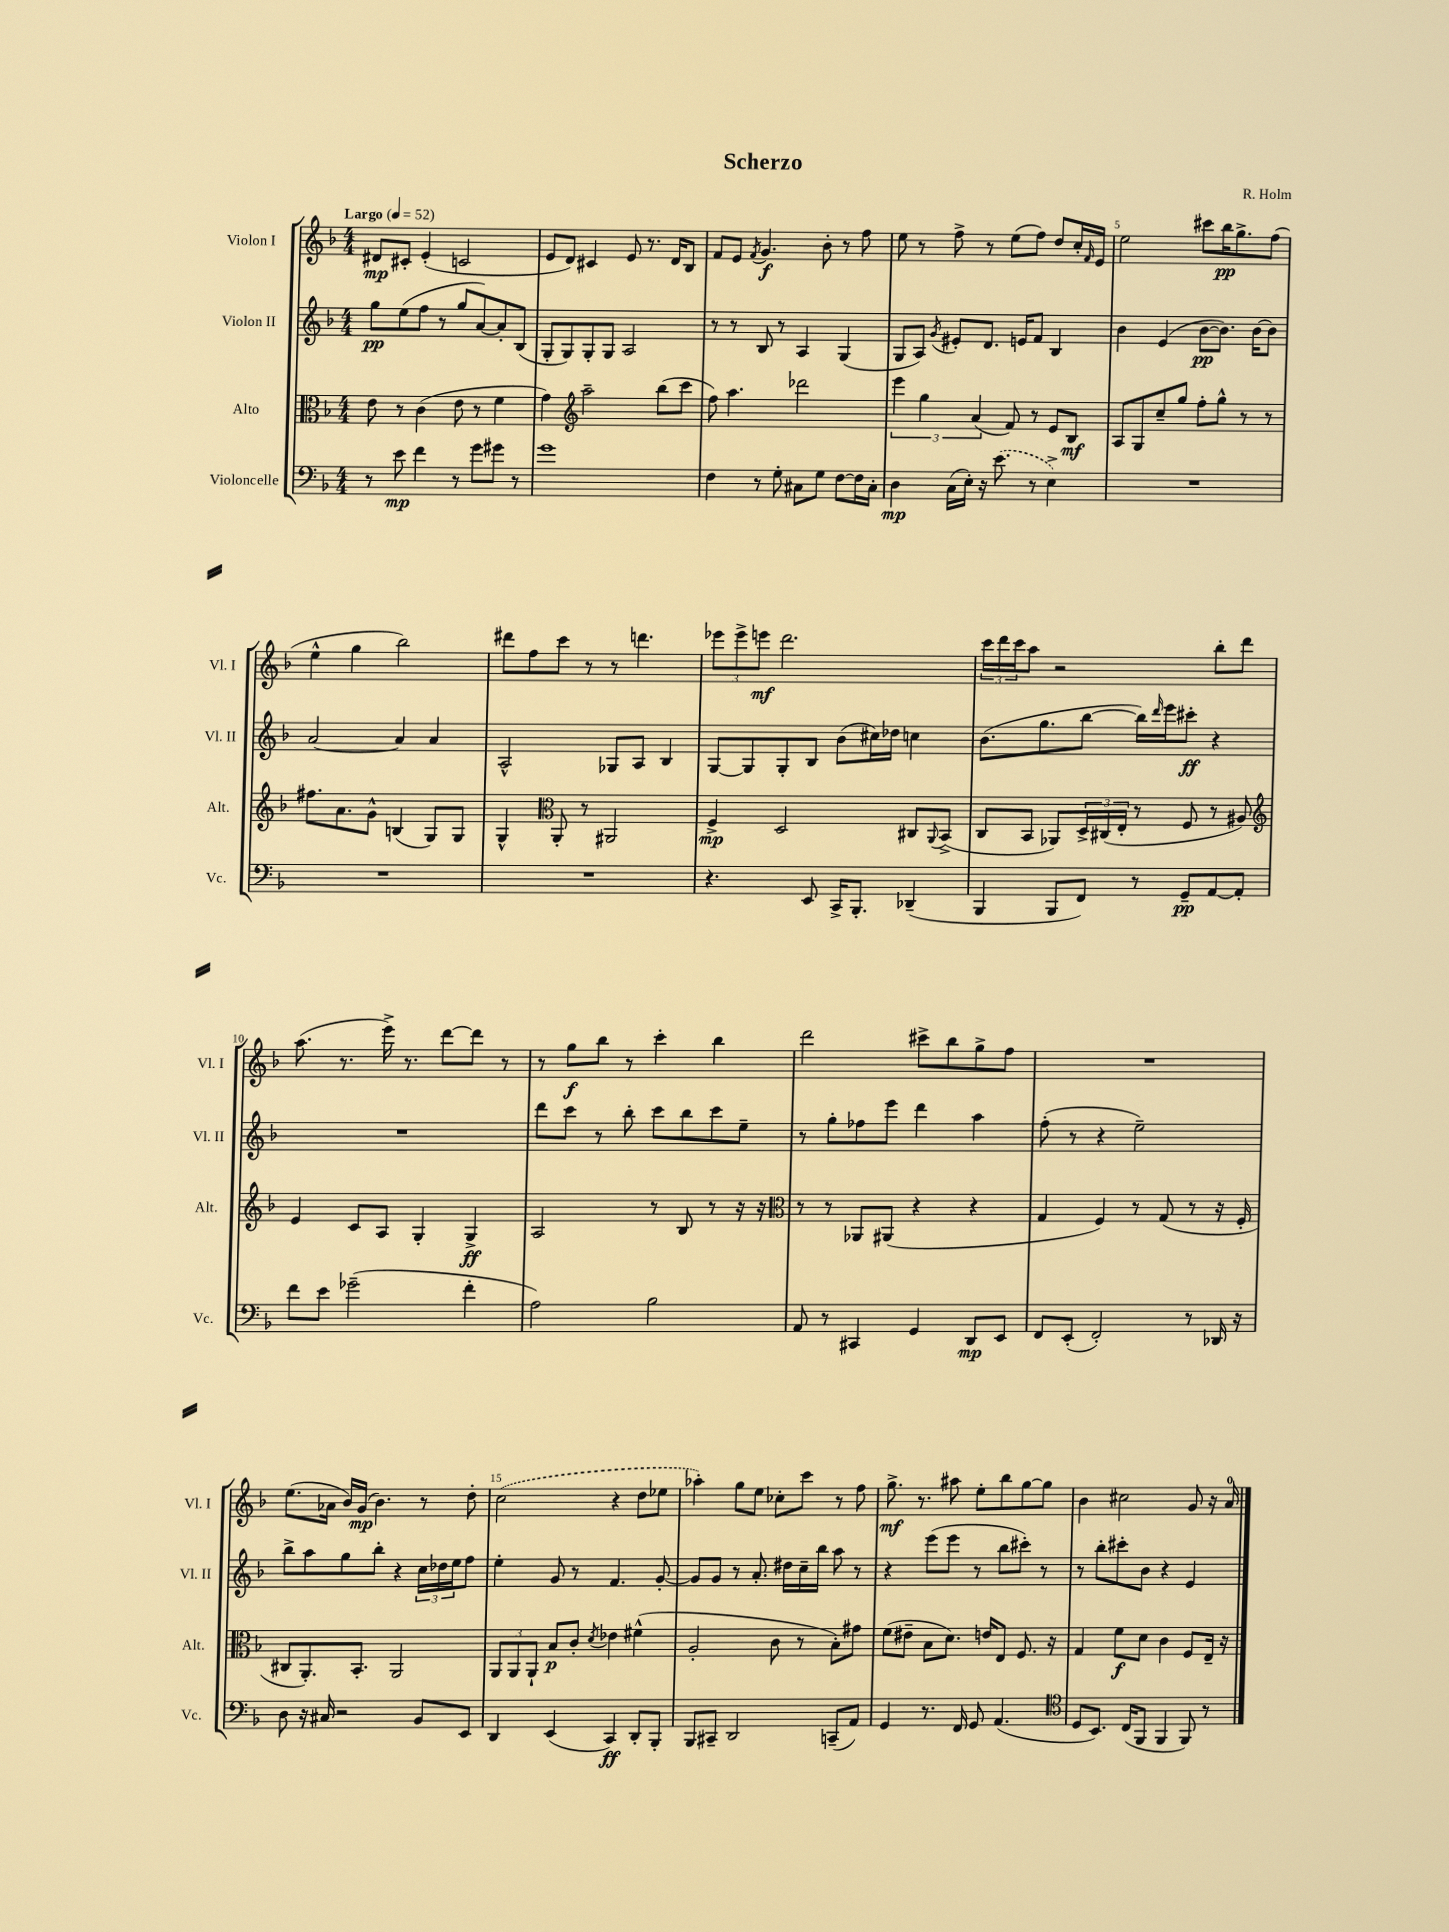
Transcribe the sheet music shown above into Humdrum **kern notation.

**kern	**dynam	**kern	**dynam	**kern	**dynam	**kern	**dynam
*part4	*part4	*part3	*part3	*part2	*part2	*part1	*part1
*staff4	*staff4	*staff3	*staff3	*staff2	*staff2	*staff1	*staff1
*I"Violoncelle	*	*I"Alto	*	*I"Violon II	*	*I"Violon I	*
*I'Vc.	*	*I'Alt.	*	*I'Vl. II	*	*I'Vl. I	*
*clefF4	*	*clefC3	*	*clefG2	*	*clefG2	*
*k[b-]	*	*k[b-]	*	*k[b-]	*	*k[b-]	*
*M4/4	*	*M4/4	*	*M4/4	*	*M4/4	*
*MM52	*	*MM52	*	*MM52	*	*MM52	*
=1	=1	=1	=1	=1	=1	=1	=1
!	!	!	!	!	!	!LO:TX:a:B:t=Largo	!
8r	.	8e\	.	8gg\L	pp	8d#X/L	mp
8e\	mp	8r	.	(8ee\	.	8c#X'/J	.
4f\	.	(4c\	.	8ff\J	.	(4e'/	.
.	.	.	.	8r	.	.	.
8r	.	8e\	.	8gg/L	.	2cn/	.
8g\L	.	8r	.	[8a/)	.	.	.
8g#X\J	.	4f\	.	8a'/]	.	.	.
8r	.	.	.	(8B-/J	.	.	.
=2	=2	=2	=2	=2	=2	=2	=2
1g	.	4g\)	.	8G'/L	.	8e/L	.
.	.	.	.	8G/)	.	8d/J)	.
*	*	*clefG2	*	*	*	*	*
.	.	2aa~\	.	8G'/	.	4c#X/	.
.	.	.	.	8G/J	.	.	.
.	.	.	.	2A/	.	8e/	.
.	.	.	.	.	.	8.r	.
.	.	(8bb-\L	.	.	.	.	.
.	.	.	.	.	.	16d/KL	.
.	.	8ccc\J	.	.	.	8B-/J	.
=3	=3	=3	=3	=3	=3	=3	=3
4F\	.	8ff\)	.	8r	.	8f/L	.
.	.	4.aa\	.	8r	.	8e/J	.
.	.	.	.	.	.	8qf/	.
8r	.	.	.	8B-/	.	4.g/	f
8G'\	.	.	.	8r	.	.	.
8C#X\L	.	2ddd-X\	.	4A/	.	.	.
8G\J	.	.	.	.	.	8b-'\	.
[8F\L	.	.	.	(4G/	.	8r	.
16F\L]	.	.	.	.	.	8ff\	.
16C#'\JJ	.	.	.	.	.	.	.
=4	=4	=4	=4	=4	=4	=4	=4
4D\	mp	6eee\	.	8G/L	.	8ee\	.
.	.	.	.	8A/J)	.	8r	.
.	.	6gg\	.	.	.	.	.
.	.	.	.	8qg/	.	.	.
(16C\LL	.	.	.	8e#X'/L	.	8ff^\	.
16E'\JJ)	.	.	.	.	.	.	.
.	.	(6a/	.	.	.	.	.
16r	.	.	.	8.d/J	.	8r	.
(8.e\	.	.	.	.	.	.	.
.	.	8f/)	.	.	.	(8ee\L	.
.	.	.	.	16en/KL	.	.	.
8r	.	8r	.	8f/J	.	8ff\J)	.
4E^\)	.	8e/L	.	4B-/	.	8dd/L	.
.	.	8B-/J	mf	.	.	16cc'/L	.
.	.	.	.	.	.	16qqf/	.
.	.	.	.	.	.	16e/JJ	.
=5	=5	=5	=5	=5	=5	=5	=5
1r	.	8A/L	.	4b-\	.	2ee\	.
.	.	8G/	.	.	.	.	.
.	.	8cc~/	.	(4e/	.	.	.
.	.	8gg/J	.	.	.	.	.
.	.	8ff'\L	.	[8b-\L	pp	8ccc#X\L	.
.	.	8gg^^\J	.	8.b-\J])	.	16bb-\K	pp
.	.	.	.	.	.	8.gg^\	.
.	.	8r	.	.	.	.	.
.	.	.	.	[16b-\KL	.	.	.
.	.	8r	.	8b-\J]	.	(8ff\J	.
!!LO:LB:g=z
=6	=6	=6	=6	=6	=6	=6	=6
1r	.	8.ff#X\L	.	[2a/	.	4ee^^\	.
.	.	8.a\	.	.	.	.	.
.	.	.	.	.	.	4gg\	.
.	.	8g^^\J	.	.	.	.	.
.	.	(4Bn/	.	4a/]	.	2bb-\)	.
.	.	8G/L)	.	4a/	.	.	.
.	.	8G/J	.	.	.	.	.
=7	=7	=7	=7	=7	=7	=7	=7
1r	.	4G^^/	.	2A^^/	.	8ddd#X\L	.
.	.	.	.	.	.	8ff\	.
*	*	*clefC3	*	*	*	*	*
.	.	8AA'/	.	.	.	8ccc\J	.
.	.	8r	.	.	.	8r	.
.	.	2AA#X/	.	8G-X/L	.	8r	.
.	.	.	.	8A/J	.	4.dddn\	.
.	.	.	.	4B-/	.	.	.
=8	=8	=8	=8	=8	=8	=8	=8
4.r	.	4F^/	mp	[8G/L	.	12eee-X\L	.
.	.	.	.	.	.	12eee-^\	.
.	.	.	.	8G/]	.	.	.
.	.	.	.	.	.	12eeen\J	mf
.	.	2D/	.	8G'/	.	2.ddd\	.
8EE/	.	.	.	8B-/J	.	.	.
16CC^/KL	.	.	.	(8b-\L	.	.	.
8.BBB-'/J	.	.	.	.	.	.	.
.	.	.	.	16cc#X\L)	.	.	.
.	.	.	.	16dd-X\JJ	.	.	.
(4DD-X~/	.	8C#X/L	.	4ccn\	.	.	.
.	.	8qqAA/	.	.	.	.	.
.	.	(8BB-^/J	.	.	.	.	.
=9	=9	=9	=9	=9	=9	=9	=9
4BBB-/	.	8C/L	.	(8.b-\L	.	24ccc\LL	.
.	.	.	.	.	.	24ddd\	.
.	.	.	.	.	.	24ccc\J	.
.	.	8BB-/J	.	.	.	8aa\J	.
.	.	.	.	8.gg\	.	.	.
8BBB-/L	.	8AA-X/L)	.	.	.	2r	.
8FF/J)	.	24D^/L	.	[8bb-\J	.	.	.
.	.	(24C#X/	.	.	.	.	.
.	.	24E'/JJ	.	.	.	.	.
8r	.	8r	.	16bb-\LL])	.	.	.
.	.	.	.	16qqddd/	.	.	.
.	.	.	.	16eee\J	.	.	.
8GG~/L	pp	8F/	.	8ccc#X'\J	ff	.	.
[8AA/	.	8r	.	4r	.	8bb-'\L	.
8AA'/J]	.	8A#X/)	.	.	.	8ddd\J	.
!!LO:LB:g=z
=10	=10	=10	=10	=10	=10	=10	=10
*	*	*clefG2	*	*	*	*	*
8f\L	.	4e/	.	1r	.	(8.aa\	.
8e\J	.	.	.	.	.	.	.
.	.	.	.	.	.	8.r	.
(2g-X~\	.	8c/L	.	.	.	.	.
.	.	8A/J	.	.	.	16eee^\)	.
.	.	.	.	.	.	8.r	.
.	.	4G'/	.	.	.	.	.
.	.	.	.	.	.	[8ddd\L	.
4f'\	.	4G^/	ff	.	.	8ddd\J]	.
.	.	.	.	.	.	8r	.
=11	=11	=11	=11	=11	=11	=11	=11
2A\)	.	2A/	.	8ddd\L	.	8r	.
.	.	.	.	8ccc\J	.	8gg\L	f
.	.	.	.	8r	.	8bb-\J	.
.	.	.	.	8bb-'\	.	8r	.
2B-\	.	8r	.	8ccc\L	.	4ccc'\	.
.	.	8B-/	.	8bb-\	.	.	.
.	.	8r	.	8ccc\	.	4bb-\	.
.	.	16r	.	8ee~\J	.	.	.
.	.	16r	.	.	.	.	.
=12	=12	=12	=12	=12	=12	=12	=12
*	*	*clefC3	*	*	*	*	*
8AA/	.	8r	.	8r	.	2ddd\	.
8r	.	8r	.	8gg'\L	.	.	.
4CC#X/	.	8AA-X/L	.	8ff-X\	.	.	.
.	.	(8AA#X/J	.	8eee\J	.	.	.
4GG/	.	4r	.	4ddd\	.	8ccc#X^\L	.
.	.	.	.	.	.	8bb-\	.
8DD/L	mp	4r	.	4aa\	.	8gg^\	.
8EE/J	.	.	.	.	.	8ff\J	.
=13	=13	=13	=13	=13	=13	=13	=13
8FF/L	.	4G/	.	(8ff'\	.	1r	.
(8EE'/J	.	.	.	8r	.	.	.
2FF'/)	.	4F/)	.	4r	.	.	.
.	.	8r	.	2ee~\)	.	.	.
.	.	(8G/	.	.	.	.	.
8r	.	8r	.	.	.	.	.
16DD-X/	.	16r	.	.	.	.	.
16r	.	16F'/	.	.	.	.	.
!!LO:LB:g=z
=14	=14	=14	=14	=14	=14	=14	=14
8D\	.	8C#X/L	.	8bb-^\L	.	(8.ee\L	.
16r	.	8.AA'/)	.	8aa\	.	.	.
16C#X/	.	.	.	.	.	16a-X\Jk	.
2r	.	.	.	8gg\	.	16b-/LL)	.
.	.	8.BB-'/J	.	.	.	(16g/JJ	mp
.	.	.	.	8bb-'\J	.	4.b-\)	.
.	.	2AA/	.	4r	.	.	.
8BB-/L	.	.	.	24cc\LL	.	8r	.
.	.	.	.	24dd-X\	.	.	.
.	.	.	.	24ee\J	.	.	.
8EE/J	.	.	.	8ff\J	.	8dd'\	.
=15	=15	=15	=15	=15	=15	=15	=15
4DD/	.	12AA/L	.	4ee'\	.	(2cc\	.
.	.	12AA/	.	.	.	.	.
.	.	12AA`/J	.	.	.	.	.
(4EE/	.	8B-/L	p	8g/	.	.	.
.	.	8c'/J	.	8r	.	.	.
.	.	8qd/	.	.	.	.	.
4CC/)	ff	4e-X\	.	4.f/	.	4r	.
8DD'/L	.	(4f#X^^\	.	.	.	8dd\L	.
8BBB-'/J	.	.	.	[8g'/	.	8ee-X\J	.
=16	=16	=16	=16	=16	=16	=16	=16
8BBB-/L	.	2A'/	.	8g/L]	.	4aa-X'\)	.
8CC#X~/J	.	.	.	8g/J	.	.	.
2DD/	.	.	.	8r	.	8gg\L	.
.	.	.	.	8.a'/	.	8ee\J	.
.	.	8c\	.	.	.	8cc-X'\L	.
.	.	.	.	16dd#X\LL	.	.	.
.	.	8r	.	16cc~\	.	8ccc\J	.
.	.	.	.	16bb-\JJ	.	.	.
(8CCn~/L	.	8B-'\L)	.	8aa\	.	8r	.
8AA/J)	.	8g#X\J	.	8r	.	8ff\	.
=17	=17	=17	=17	=17	=17	=17	=17
4GG/	.	(8f\L	.	4r	.	8.gg^\	mf
.	.	8e#X~\J	.	.	.	.	.
.	.	.	.	.	.	8.r	.
8.r	.	8B-\L	.	(8eee\L	.	.	.
.	.	8.d\J)	.	8eee\J	.	8aa#X\	.
16FF/	.	.	.	.	.	.	.
8GG/	.	.	.	8r	.	8ee'\L	.
.	.	16en/KL	.	.	.	.	.
(4.AA/	.	8E/J	.	8bb-\L	.	8bb-\	.
.	.	8.F/	.	8ccc#X'\J)	.	[8gg\	.
.	.	.	.	8r	.	8gg\J]	.
.	.	16r	.	.	.	.	.
=18	=18	=18	=18	=18	=18	=18	=18
*clefC4	*	*	*	*	*	*	*
8D/L	.	4G/	.	8r	.	4b-\	.
8.BB-/J)	.	.	.	8bb-'\L	.	.	.
.	.	8f\L	f	8ccc#X'\	.	2cc#X\	.
(16C/KL	.	.	.	.	.	.	.
8FF/J	.	8d\J	.	8b-\J	.	.	.
4FF/	.	4c\	.	4r	.	.	.
8FF/)	.	8F/L	.	4e/	.	8g/	.
8r	.	16E~/Jk	.	.	.	16r	.
.	.	16r	.	.	.	16a/	.
==	==	==	==	==	==	==	==
*-	*-	*-	*-	*-	*-	*-	*-
